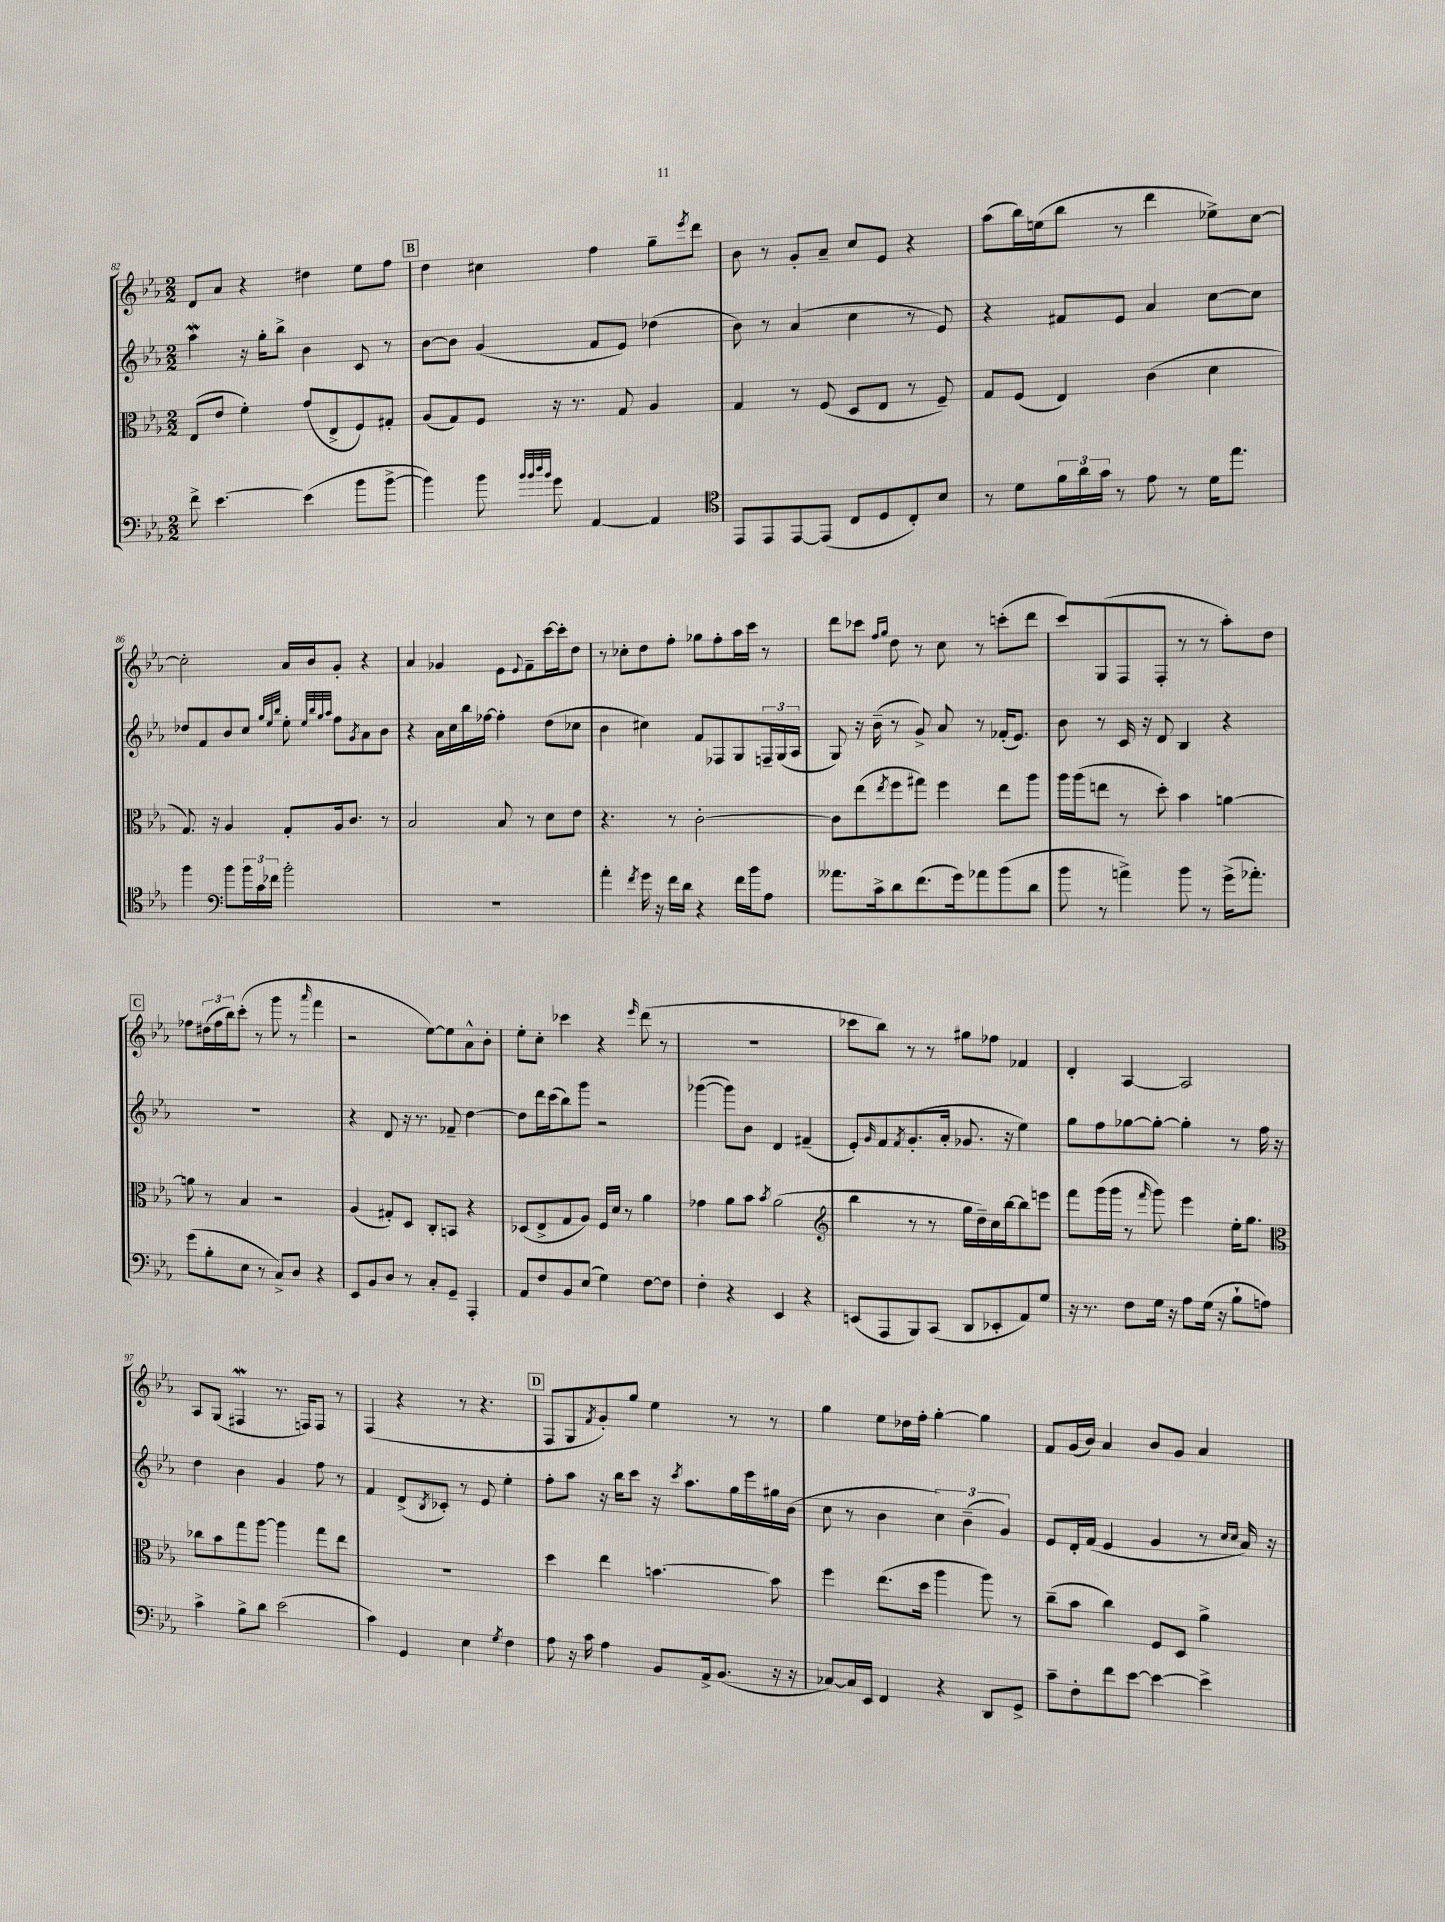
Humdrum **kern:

**kern	**kern	**kern	**kern
*part4	*part3	*part2	*part1
*staff4	*staff3	*staff2	*staff1
*clefF4	*clefC3	*clefG2	*clefG2
*k[b-e-a-]	*k[b-e-a-]	*k[b-e-a-]	*k[b-e-a-]
*M2/2	*M2/2	*M2/2	*M2/2
=82	=82	=82	=82
8f^\	(8E-/L	4aa-w\	8d/L
[4.e-\	8e-/J	.	8a-/J
.	4f'\)	16r	4r
.	.	16gg'\KL	.
.	.	8bb-^\J	.
(4e-\]	(8g/L	4b-\	4dd#X\
.	8E-^/	.	.
8b-\L	8F/)	8c/	8ee-\L
[8b-^\J	8G#X'/J	8r	8ff\J
!!LO:REH:place=s1:t=B
=83	=83	=83	=83
4b-\])	(8A-/L	[8b-\L	4dd\
.	8G/)	8b-\J]	.
8b-\	8F/J	(4g/	4cc#X\
32qqb-/LLL	.	.	.
32qqb-/	.	.	.
32qqdd/	.	.	.
32qqb-/JJJ	.	.	.
8g\	16r	.	.
.	8.r	.	.
[4AA-/	.	8f/L	4ff\
.	8G/	8e-/J)	.
4AA-/]	4A-/	(4dd-X\	8gg~\L
.	.	.	8qeee-/
.	.	.	8ddd\J
=84	=84	=84	=84
*clefC4	*	*	*
8EE-/L	4G/	8b-\)	8b-\
8EE-/	.	8r	8r
[8EE-/	8r	(4a-/	8g'/L
(8EE-/J]	(8F/	.	8a-~/J
8C/L	8D/L	4cc\	8cc/L
8D/	8E-/J	.	8e-/J
8C'/)	8r	8r	4r
8B-/J	8F~/)	8e-/)	.
=85	=85	=85	=85
8r	8G/L	4r	(8aa-\L
8d\L	(8F/J	.	16bb-\L)
.	.	.	(16een\J
24f\L	4E-/)	8f#X/L	8bb-\J
24a-\	.	.	.
24g\JJ	.	.	.
8r	.	8e-/J	8r
8e-\	(4c\	4a-/	4ddd\
8r	.	.	.
16d\KL	4d\	[8cc\L	8ee-X^\L)
8.ee-\J	.	.	.
.	.	8cc\J]	[8cc\J
!!LO:LB:g=z
=86	=86	=86	=86
4ff\	8.G/)	8dd-X/L	2cc'\]
.	.	8f/	.
.	16r	.	.
*clefF4	*	*	*
8b-\L	4A-/	8b-/	.
24b-\L	.	8cc/J	.
24c\	.	.	.
24f-X\JJ	.	.	.
.	.	32qqgg/LLL	.
.	.	32qqee-/	.
.	.	32qqbb-/JJJ	.
2b-'\	8G'/L	8ee-'\	16a-/LL
.	.	.	16b-/J
.	.	32qqee-/LLL	.
.	.	32qqbb-/	.
.	.	32qqgg/	.
.	.	32qqaa-/JJJ	.
.	16A-/k	8ff\L	8g'/J
.	8.c/J	.	.
.	.	8qg/	.
.	.	8a-\	4r
.	8r	8b-\J	.
=87	=87	=87	=87
1r	2B-/	4r	4a-/
.	.	16a-\LL	4g-X/
.	.	16cc\	.
.	.	16bb-\	.
.	.	[16ff-X\JJ	.
.	8B-/	4ff-'\]	8e-\L
.	.	.	8qqe-/
.	8r	.	8f~\
.	8d\L	(8dd\L	[16ccc\L
.	.	.	16ccc'\J]
.	8e-\J	8cc-X\J	8dd\J
=88	=88	=88	=88
4a-'\	4.r	4b-\	8r
.	.	.	8cc-X'\L
8qf/	.	.	.
16g\	.	4cc#X\)	8dd\
16r	.	.	.
16f\LL	8r	.	8ff'\J
16d\JJ	.	.	.
4r	[2c'\	8f/L	8gg-X\L
.	.	8F-X/	8ff'\
16f\LL	.	8G/	16aa-\L
16b-\J	.	.	16ccc\JJ
8A-\J	.	24Fn~/L	8r
.	.	(24G/	.
.	.	24A-/JJ	.
=89	=89	=89	=89
8.a--X\L	8c\L]	8G/)	8ddd\L
.	(8ee-\	16r	8ccc-X\J
16c^\k	.	(16b-~\	.
.	.	.	16qqff/LL
.	8qee-/	.	16qqgg/JJ
8d\	8ff\	8r	8dd\
(8.f\	8gg#X\J)	8g^/)	8r
.	4ff\	8a-/	8cc\
16g\k)	.	.	.
8a-X\	.	8r	8r
(8b-\	8ee-\L	(16f-X'/KL	(8cccn'\L
.	.	8.e-/J)	.
8d\J	8aa-\J	.	8ddd\J
=90	=90	=90	=90
8b-\	16aa-\LL	8b-\	8ccc/L)
.	(16aa-\J	.	.
8r	8een\J	8r	(8G/
4an^\)	8r	16c/	8F/
.	.	16r	.
.	8dd'\)	8d/	8F'/J
8b-\	4b-\	4B-/	8r
8r	.	.	8r
(16g^\KL	[4an\	4r	8aa-'\L)
8.a-X'\J)	.	.	.
.	.	.	8dd\J
!!LO:LB:g=z
!!LO:REH:place=s1:t=C
=91	=91	=91	=91
(8g\L	8an\]	1r	8ff-X\L
8B-'\	8r	.	(24dd#X\L
.	.	.	24ff-\
.	.	.	24bb-\J)
8E-\J	4B-/	.	(8ccc'\J
8r	.	.	8r
8C^/L)	2r	.	8ggg\
8D/J	.	.	8r
.	.	.	16qqaaa-/
4r	.	.	4fff\
=92	=92	=92	=92
8EE-/L	(4A-/	4r	2r
8BB-/	.	.	.
8D/J	8G#X'/L)	8d/	.
8r	8D/J	16r	.
.	.	8.r	.
8C'/L	8C'/L	.	[8ee-\L)
8GG~/J	8BBn/J	8f-X~/	8ee-\]
4AAA-'/	4r	[4dd\	8a-^^\
.	.	.	8b-'\J
=93	=93	=93	=93
8AA-/L	(8D-X/L	8dd\L]	8ee-'\L
8F/	8E-^/	16ddd\L	8cc'\J
.	.	(16ccc\J	.
8BB-/	8G/	8bb-\)	4ccc-X\
(8E-/J	8A-/J)	8ggg\J	.
4G\)	16F/LL	2r	4r
.	16d/JJ	.	.
.	8r	.	.
.	.	.	16qqeee-/
[8F\L	4a-\	.	(8ddd\
8F\J]	.	.	8r
=94	=94	=94	=94
4F'\	4g-X\	([4ggg-X\	1r
4r	8a-\L	8ggg-\L])	.
.	8b-\J	8b-\J	.
.	8qb-/	.	.
4EE-/	(2a-\	4d/	.
4r	.	(4f#X~/	.
=95	=95	=95	=95
*	*clefG2	*	*
(8EEn/L	4bb-\	8e-'/L)	8ccc-X\L
.	.	16qqg/	.
8AAA-/	.	8f/	8bb-\J)
.	.	8qf/	.
8BBB-/)	8r	(8.g'/	8r
(8CC/J	8r	.	8r
.	.	16a-'/Jk	.
8DD/L	16gg\LL	8.g-X/	8gg#X\L
.	16dd~\)	.	.
8EE-X'/	16cc\	.	8ff-X\J
.	[16bb-\J	16r	.
8AA-/)	8bb-\]	4ee-\)	4f-X/
8G/J	8eeen\J	.	.
=96	=96	=96	=96
16r	8fff\L	8gg\L	4d'/
8.r	.	.	.
.	(16ggg\L	8ff\	.
.	16ggg\JJ	.	.
8F\L	8r	[8gg-X\	[4A-/
.	16qqfff/	.	.
16G\Jk	8ggg\)	8gg-'\J_	.
16r	.	.	.
8A-\L	4eee-\	4gg-'\]	2A-/]
(16G\Jk	.	.	.
16r	.	.	.
8B-`\L	16ee-'\KL	8r	.
.	8.gg\J	.	.
8An\J)	.	16ff\	.
.	.	16r	.
!!LO:LB:g=z
=97	=97	=97	=97
*	*clefC3	*	*
4c^\	8cc-X\L	4dd\	8A-/L
.	8b-\	.	(8G/J
8B-^\L	8gg\	4b-\	4F#XW/
8d\J	[8aa-\J	.	.
(2e-\	4aa-\]	4g/	8.r
.	.	.	16Fn/KL)
.	8gg\L	8ff\	8F/J
.	8ee-\J	8r	8r
=98	=98	=98	=98
4c\)	1r	4f/	(4F/
4GG/	.	(8d^/L	4r
.	.	8qB-/	.
.	.	8c-X'/J)	.
4E-\	.	8r	8r
.	.	8e-/	4.r
8qG/	.	.	.
4F\	.	4ee-'\	.
!!LO:REH:place=s1:t=D
=99	=99	=99	=99
8A-\	4dd\	8ff'\L	8F/L
16r	.	8aa-\J	8G/
16c\	.	.	.
.	.	.	8qf/
4A-\	4ee-\	16r	8g'/)
.	.	16bb-\KL	.
.	.	8ccc\J	8gg/J
8BB-/L	[4.bn\	16r	4ee-\
.	.	8qccc/	.
.	.	8.aa-\L	.
16AA-^/k	.	.	.
(8.BB-/J	.	.	.
.	.	16gg\L	8r
.	.	16eee-\	.
16r	8b\]	16gg#X\	8r
16r	.	(16b-\JJ	.
=100	=100	=100	=100
[8C-X/L)	4ff\	8cc\	4gg\
16C-/L]	.	8r	.
16EE-/JJ	.	.	.
4FF/	(8.ee-\L	4b-\	8ee-\L
.	.	.	16dd-X\L
.	16dd\Jk	.	16ff'\JJ
4r	4aa-\	6cc\)	[4gg'\
.	.	(6b-~\	.
8DD/L	8aa-\)	.	4gg\]
.	.	6g/)	.
8GG^/J	8r	.	.
=101	=101	=101	=101
8c~\L	(8cc~\L	8e-/L	8f/L
8F'\	8b-\J	16d'/L	(16g/L
.	.	(16f/JJ	16b-/JJ)
8f\	4cc\)	4e-/	4a-/
[8e-\J	.	.	.
4e-\_	8F/L	4g/	8b-/L
.	8D/J	.	8g/J
4e-^\]	4a-^\	8r	4a-/
.	.	16qqcc/LL	.
.	.	16qqcc/JJ	.
.	.	16a-/)	.
.	.	16r	.
==	==	==	==
*-	*-	*-	*-
